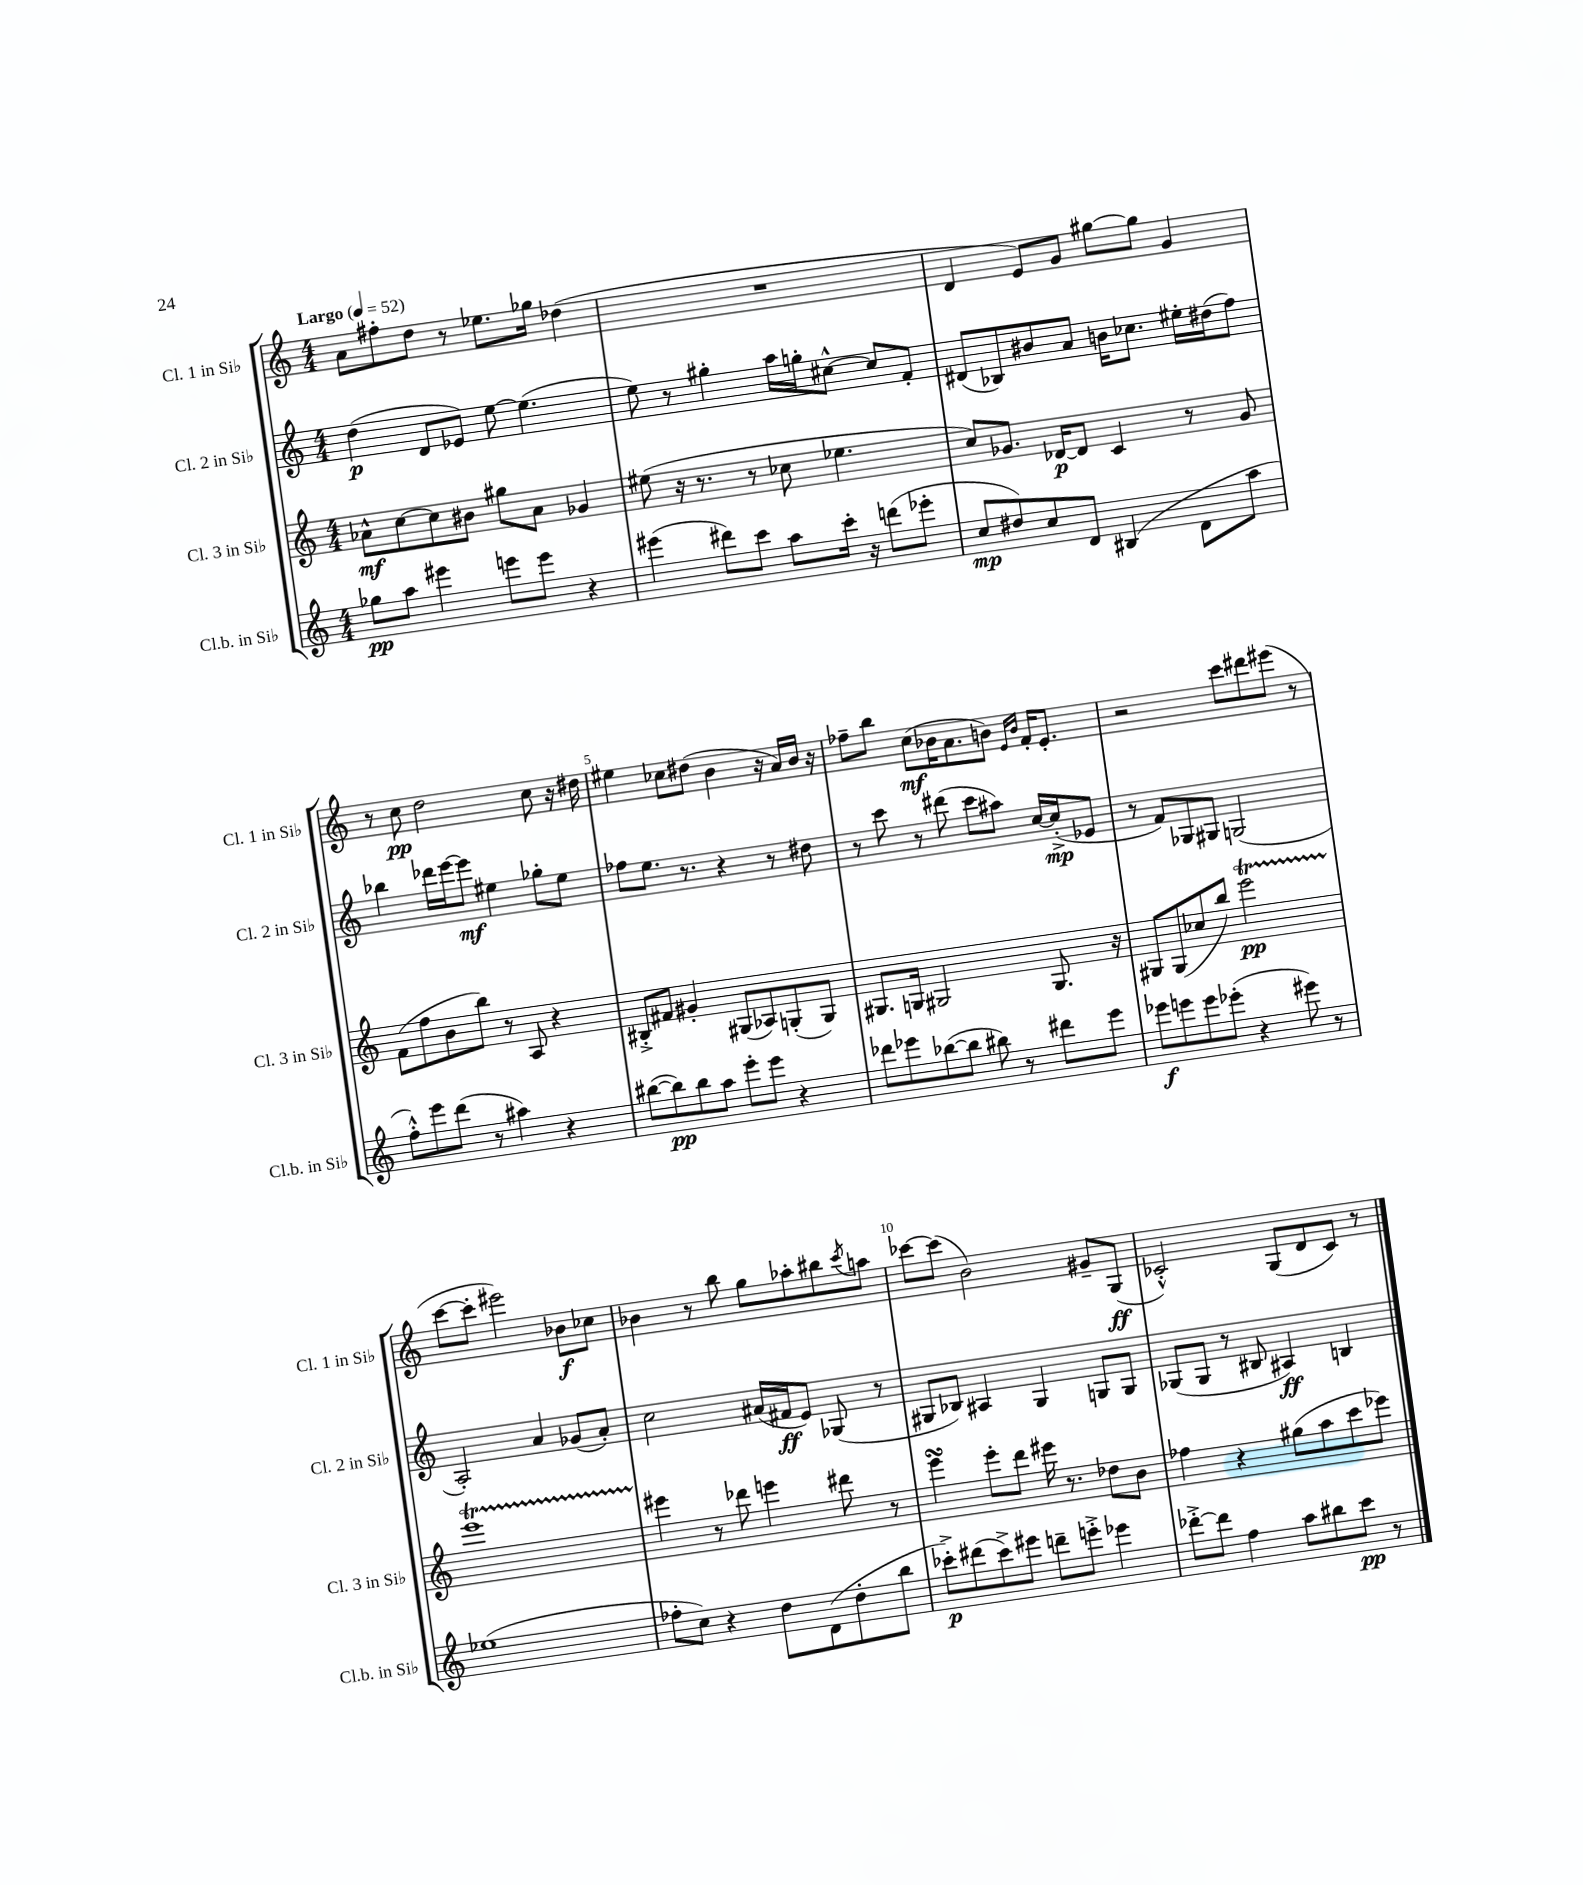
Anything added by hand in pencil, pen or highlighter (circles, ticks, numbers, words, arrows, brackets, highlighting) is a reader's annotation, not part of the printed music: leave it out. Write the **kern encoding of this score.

**kern	**kern	**kern	**kern
*staff4	*staff3	*staff2	*staff1
*clefG2	*clefG2	*clefG2	*clefG2
*k[]	*k[]	*k[]	*k[]
*M4/4	*M4/4	*M4/4	*M4/4
*MM52	*MM52	*MM52	*MM52
8gg-	8a-^^	(4dd	8a
8aa	[8cc	.	8ff#'
4eee#	8cc]	8d	8dd
.	8b#	8e-)	8r
8eee	8gg#	[8ee	8.ee-
8eee	8a-	(4.ee]	.
.	.	.	16gg-
4r	4g-	.	(4dd-
=	=	=	=
(4eee#	(8ee#	8ee)	1r
.	16r	8r	.
.	8.r	.	.
8ddd#)	.	4gg#'	.
8ccc	8r	.	.
8aa	8cc-	16aa	.
.	.	16gg'	.
16ccc'	4.ee-	[8cc#^^	.
16r	.	.	.
(8ddd	.	8cc#]	.
8eee-'	.	8f'	.
=	=	=	=
8cc	8cc)	(8d#	4d
8dd#)	8.g-	8B-)	.
8cc	.	8b#	8e)
.	[16d-	.	.
8d	8d-]	8a	8g
(4B#	4c	16b	[8gg#
.	.	8.cc-	.
.	.	.	8gg#]
8d	8r	16ee#'	4g
.	.	(16dd#	.
8aa	8g-	8ff)	.
=	=	=	=
8ff'^^)	(8f	4bb-	8r
8eee	8ff	.	8cc
(8ddd	8b	16ddd-	2dd
.	.	[16eee	.
8r	8bb)	8eee]	.
4aa#)	8r	4ee#	.
.	8A	.	.
4r	4r	8gg-'	8cc
.	.	8ee#	16r
.	.	.	16dd#
=	=	=	=
([8bb#	8B#'^	8ff-	4ee#
8bb#])	8f#	8.ee	.
8bb#	4g#'	.	8cc-
.	.	8.r	.
8aa	.	.	(8dd#
8eee'	(8G#	4r	4b
8eee	8A-)	.	.
4r	(8G'	8r	16r
.	.	.	16a)
.	8G)	8dd#	16b
.	.	.	16r
=	=	=	=
8ddd-	8.G#	8r	8ff-~
8eee-	.	8ccc	8bb
.	16G	.	.
([8bb-	2G#	8r	(8cc
8bb-]	.	(8ddd#	16b-
.	.	.	8.a
8bb#)	.	8ccc	.
8r	.	8aa#)	8b)
.	.	.	16qqe
.	.	.	16qqb
8ddd#	8.G#	[16cc	16f'
.	.	(16cc'^]	8.e'
8eee-	.	8e-	.
.	16r	.	.
=	=	=	=
8eee-	8G#	8r	2r
8eee	(8G#	8f)	.
8eee	8cc-	8G-	.
(8eee-'	8bb)	8G#	.
4r	2eee	(2G	8ccc
.	.	.	8ddd#
8eee#)	.	.	(8eee#
8r	.	.	8r
=	=	=	=
(1ee-	1eee	2A')	[8ccc
.	.	.	8ccc']
.	.	.	2eee#)
.	.	4a	.
.	.	(8g-	8b-
.	.	8a')	8cc-
=	=	=	=
8ff-'	4eee#	2cc	4b-
8cc)	.	.	.
4r	8r	.	8r
.	8ddd-	.	8bb
8dd	4eee	(16a#	8gg
.	.	16f#	.
(8d	.	8e)	8aa-'
8dd'	8ddd#	(8G-	8bb#
.	.	.	8qccc
8bb	8r	8r	8aa
=	=	=	=
8ccc-'^)	4eee	8G#	[8ccc-
(8ddd#	.	8B-)	(8ccc-]
8ccc-^)	8eee'	4A#	2b)
8eee#	8ddd	.	.
8ddd~	16eee#	4G#	.
.	8.r	.	.
8eee'^	.	.	.
4eee-	8dd-	8G	8g#~
.	8b	8G	(8G
=	=	=	=
[8ddd-'^	4ff-	(8G-	2c-'^^)
8ddd-]	.	8G-	.
4ff	4r	8r	.
.	.	8B#	.
8aa	(8gg#	4A#)	(8G
8bb#	8aa	.	8d
8ccc	8ccc	4B	8c-)
8r	8eee-)	.	8r
==	==	==	==
*-	*-	*-	*-
